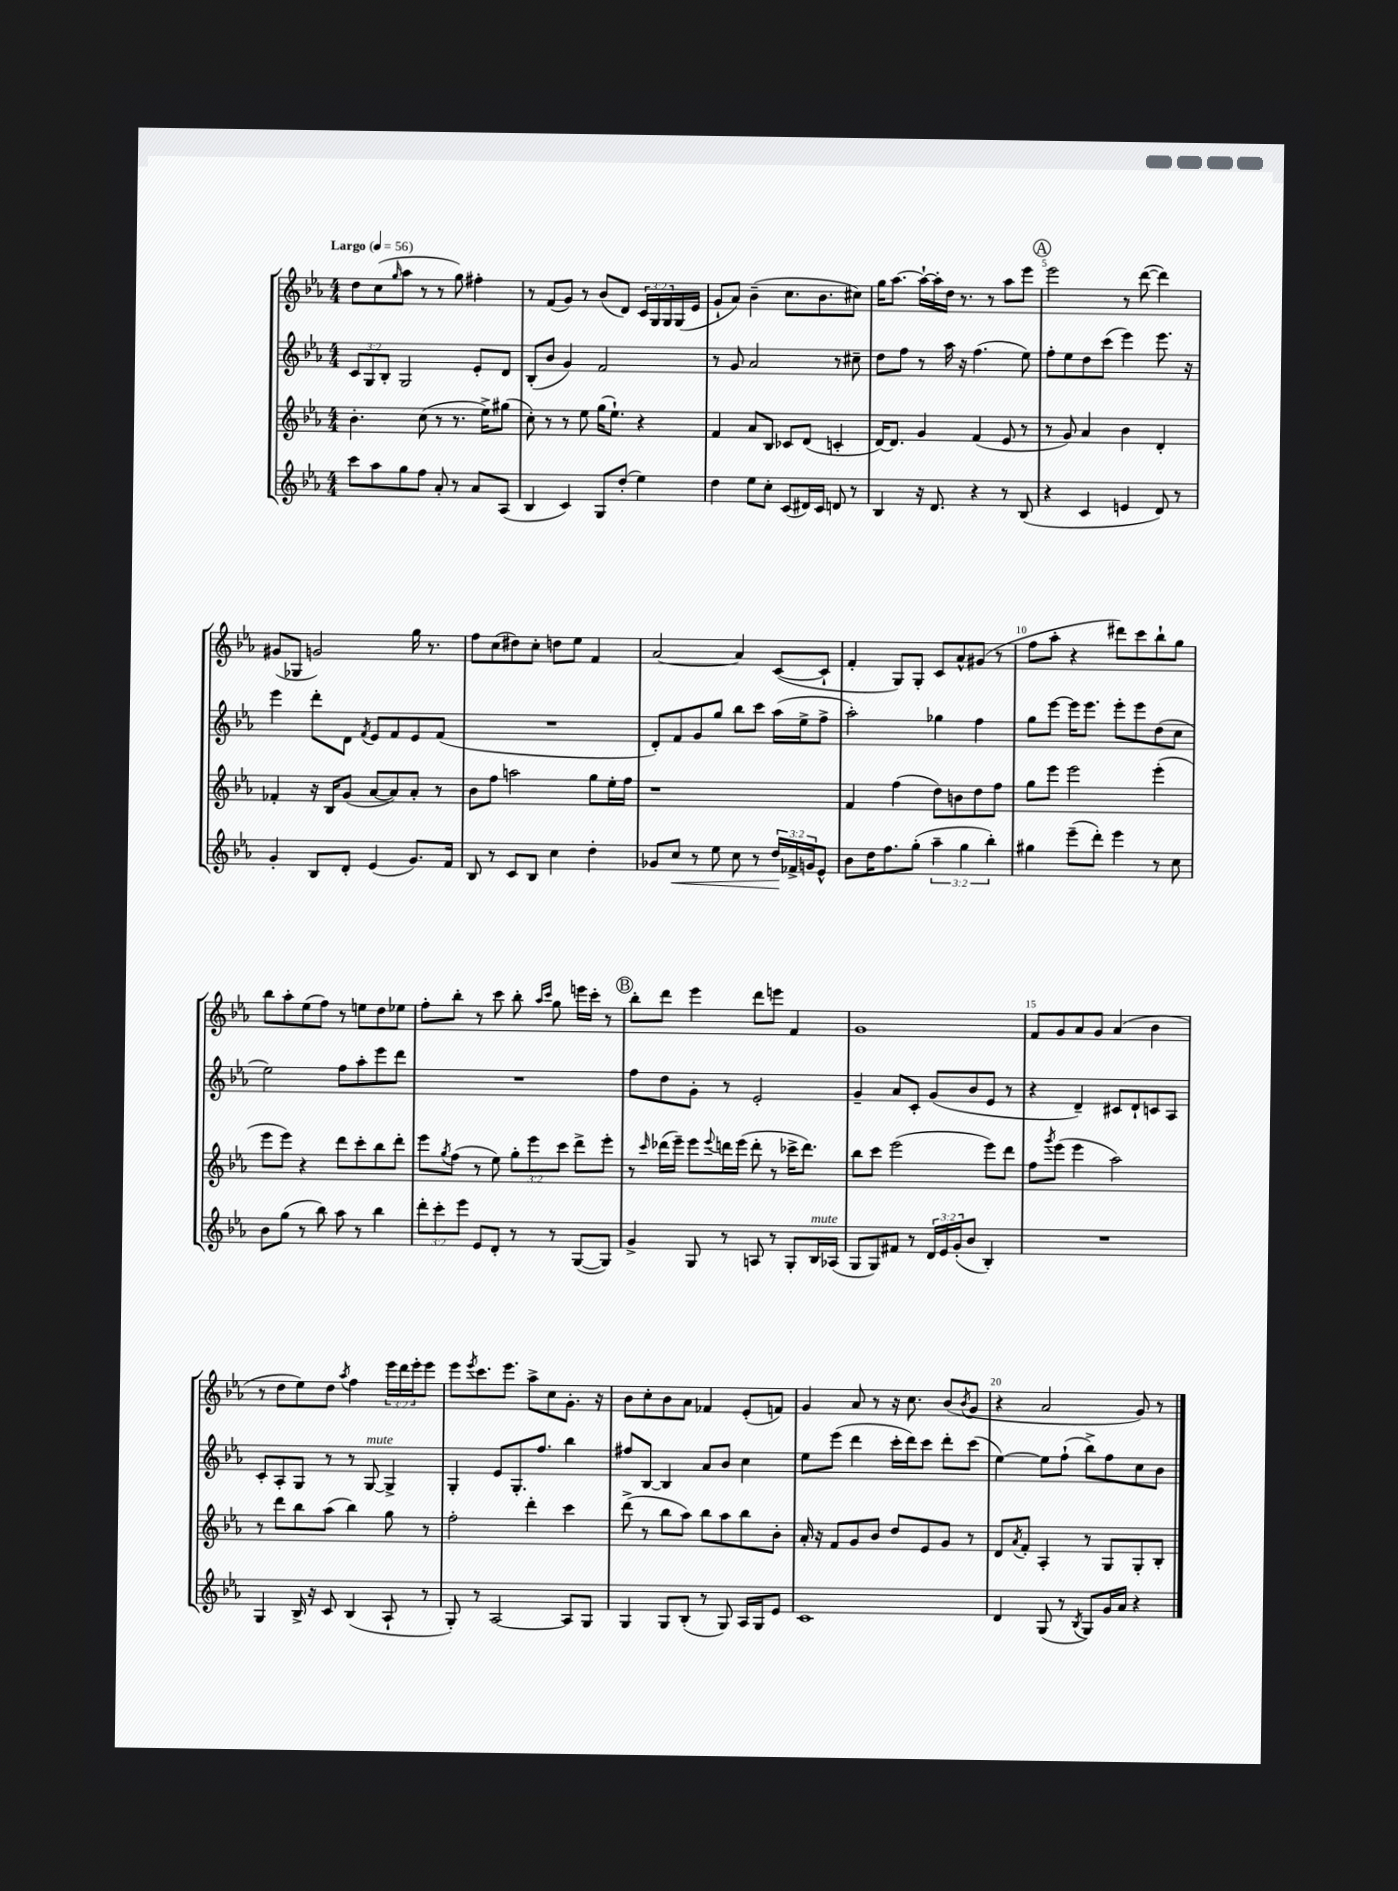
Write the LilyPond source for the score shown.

<<
\new StaffGroup <<
\new Staff = "s0" {
    \clef treble \key ees \major \numericTimeSignature \time 4/4 \override Staff.TupletNumber.text = #tuplet-number::calc-fraction-text \tempo "Largo" 4 = 56
    d''8 c''8( \grace { g''16 } aes''8 r8 r8 g''8) fis''4-. |
    r8 f'8( g'8) r8 bes'8( d'8) \tuplet 3/2 { c'16 g16 g16 } g16( ees'16 |
    g'8-! aes'8) bes'4--( c''8. bes'8. cis''8) |
    g''16 aes''8.~ aes''16~-! aes''16-. d''16 r8. r8 aes''8 ees'''8 |
    \mark \markup { \circle "A" } ees'''2 r8 d'''8~( d'''4) |
    gis'8( ges8 g'2) g''16 r8. |
    f''8 c''8( dis''8) c''8-. d''8 ees''8 f'4 |
    aes'2~ aes'4 c'8~( c'8-! |
    f'4-. g8) g8-. c'8 aes'8-^ gis'8( r8 |
    f''8 aes''8-. r4 dis'''8) c'''8 bes''8-! g''8 |
    bes''8 aes''8-. ees''8( f''8) r8 e''8 d''8 ees''8 |
    f''8-. bes''8-. r8 c'''8 bes''8-. \grace { aes''16 c'''16 } g''8 e'''16 c'''16-. r8 |
    \mark \markup { \circle "B" } bes''8-. d'''8 ees'''4 d'''8 e'''8 f'4 |
    g'1 |
    f'8 g'8 aes'8 g'8 aes'4( bes'4 |
    r8 d''8 ees''8) d''8 \acciaccatura { aes''8 } f''4 \tuplet 3/2 { ees'''16 d'''16 ees'''16-. } ees'''8 |
    ees'''8 \acciaccatura { ees'''8 } c'''8. ees'''8. aes''8-> c''8 g'8.-. r16 |
    bes'8 c''8-. bes'8 aes'8 fes'4 ees'8-.( f'8) |
    g'4 aes'8 r8 r16 c''8. bes'8( \acciaccatura { bes'8 } g'8 |
    r4 aes'2 g'8) r8 \bar "|." |
}
\new Staff = "s1" {
    \clef treble \key ees \major \numericTimeSignature \time 4/4 \override Staff.TupletNumber.text = #tuplet-number::calc-fraction-text
    \tuplet 3/2 { c'8 g8 bes8-. } g2 ees'8-. d'8 |
    bes8-.( bes'8 g'4) f'2 |
    r8 g'8 aes'2 r8 cis''8-- |
    d''8 f''8 r8 aes''16 r16 f''4.( ees''8) |
    \mark \markup { \circle "A" } f''8-. ees''8 d''8 c'''8( ees'''4) ees'''8. r16 |
    ees'''4 d'''8-. d'8 \acciaccatura { f'8 } ees'8 f'8 ees'8 f'8( |
    R1 |
    d'8-.) f'8 g'8 g''8 bes''8 c'''8 aes''16( ees''16-> f''8-> |
    aes''2-.) ges''4 f''4 |
    g''8 ees'''8~ ees'''16 ees'''8. ees'''8-. ees'''8 d''8( c''8 |
    ees''2) f''8 aes''8-. ees'''8 d'''8 |
    R1 |
    \mark \markup { \circle "B" } f''8 d''8 g'8-. r8 ees'2-. |
    g'4-- aes'8 c'8-. g'8( bes'8 ees'8 r8 |
    r4 d'4--) cis'8 d'8-! c'8 aes8 |
    c'8-. aes8-. g8 r8 r8 g8~^\markup { \italic "mute" } g4-> |
    g4-. ees'8 g8.-. f''8. bes''4 |
    fis''8 bes8~ bes4 aes'8 bes'8 c''4 |
    ees''8 ees'''8( d'''4 c'''16-. d'''16) c'''8 d'''8-. c'''8( |
    ees''4~) ees''8 f''8-!( bes''8->) f''8 c''8 bes'8 \bar "|." |
}
\new Staff = "s2" {
    \clef treble \key ees \major \numericTimeSignature \time 4/4 \override Staff.TupletNumber.text = #tuplet-number::calc-fraction-text
    bes'4.-. c''8( r8 r8. ees''16->) gis''8( |
    c''8-.) r8 r8 ees''8 g''16( ees''8.-!) r4 |
    f'4 aes'8 bes8 ces'8 d'8( c'4-. |
    d'16~) d'8. g'4 f'4( ees'8 r8 |
    \mark \markup { \circle "A" } r8 g'8) aes'4 bes'4 d'4-. |
    fes'4-. r16 bes16 g'8( aes'8~ aes'8) aes'8-. r8 |
    bes'8 f''8 a''2 g''8 ees''16-. f''16 |
    r1 |
    f'4 f''4( d''8) b'8 d''8 f''8 |
    g''8 ees'''8 ees'''2 ees'''4-.( |
    ees'''8 ees'''8) r4 d'''8 c'''8-. bes''8 d'''8-. |
    ees'''8 \acciaccatura { g''8 } f''8( r8 ees''8) \tuplet 3/2 { g''8-. ees'''8 c'''8 } d'''8-> ees'''8-. |
    \mark \markup { \circle "B" } r8 \grace { c'''16 } des'''16( ees'''16--) ees'''8 \appoggiatura { ees'''8 } d'''16 ees'''16( d'''8-. r8 ces'''16-> d'''8.) |
    bes''8 c'''8 ees'''2( ees'''8) d'''8 |
    f''8 \acciaccatura { g'''8 } ees'''8( ees'''4 aes''2) |
    r8 d'''8 bes''8 aes''8( bes''4) g''8 r8 |
    f''2-. d'''4-. c'''4 |
    d'''8->( r8 bes''8 aes''8) bes''8 aes''8 bes''8 bes'8-. |
    aes'16-. r16 f'8 g'8 bes'8 d''8 ees'8 g'8 r8 |
    d'8 \acciaccatura { aes'8 } f'8-. aes4-. r8 g8 g8-. bes8-. \bar "|." |
}
\new Staff = "s3" {
    \clef treble \key ees \major \numericTimeSignature \time 4/4 \override Staff.TupletNumber.text = #tuplet-number::calc-fraction-text
    c'''8 aes''8 g''8 f''8 aes'8-. r8 aes'8 aes8( |
    bes4 c'4) g8 d''8-.( ees''4) |
    d''4 ees''8 c''8-. c'8( dis'16) c'16 d'8 r8 |
    bes4 r16 d'8. r4 r8 bes8( |
    \mark \markup { \circle "A" } r4 c'4 e'4 d'8) r8 |
    g'4-. bes8 d'8-. ees'4( g'8.) f'16 |
    bes8 r8 c'8 bes8 c''4 d''4-. |
    ges'8 c''8\< r8 ees''8 c''8 r8 \tuplet 3/2 { d''16\! fes'16-> g'16 } ees'8-^ |
    bes'8 d''16 f''8. g''8-.( \tuplet 3/2 { aes''4-- g''4 bes''4-.) } |
    gis''4 ees'''8--( d'''8-.) ees'''4 r8 c''8 |
    bes'8 g''8( r8 bes''8) aes''8 r8 bes''4 |
    \tuplet 3/2 { d'''8-. c'''8-. ees'''8 } ees'8 d'8-. r8 r8 g8~( g8) |
    \mark \markup { \circle "B" } g'4-> g8 r8 a8 r8 g8-. bes16^\markup { \italic "mute" } aes16( |
    g8 g8) fis'8 r8 \tuplet 3/2 { d'16 ees'16 g'16-.( } bes'8 bes4-.) |
    R1 |
    g4 bes16-> r16 c'8 bes4( aes8-! r8 |
    g8-.) r8 aes2~ aes8 g8 |
    g4 g8 bes8-.( r8 g8) aes16 g16 ees'8 |
    c'1 |
    d'4 g8( r8 \acciaccatura { bes8 } g8) g'16 aes'16 r4 \bar "|." |
}
>>
>>
\layout { \context { \Score \override BarNumber.break-visibility = ##(#f #t #t) barNumberVisibility = #(every-nth-bar-number-visible 5) } }
